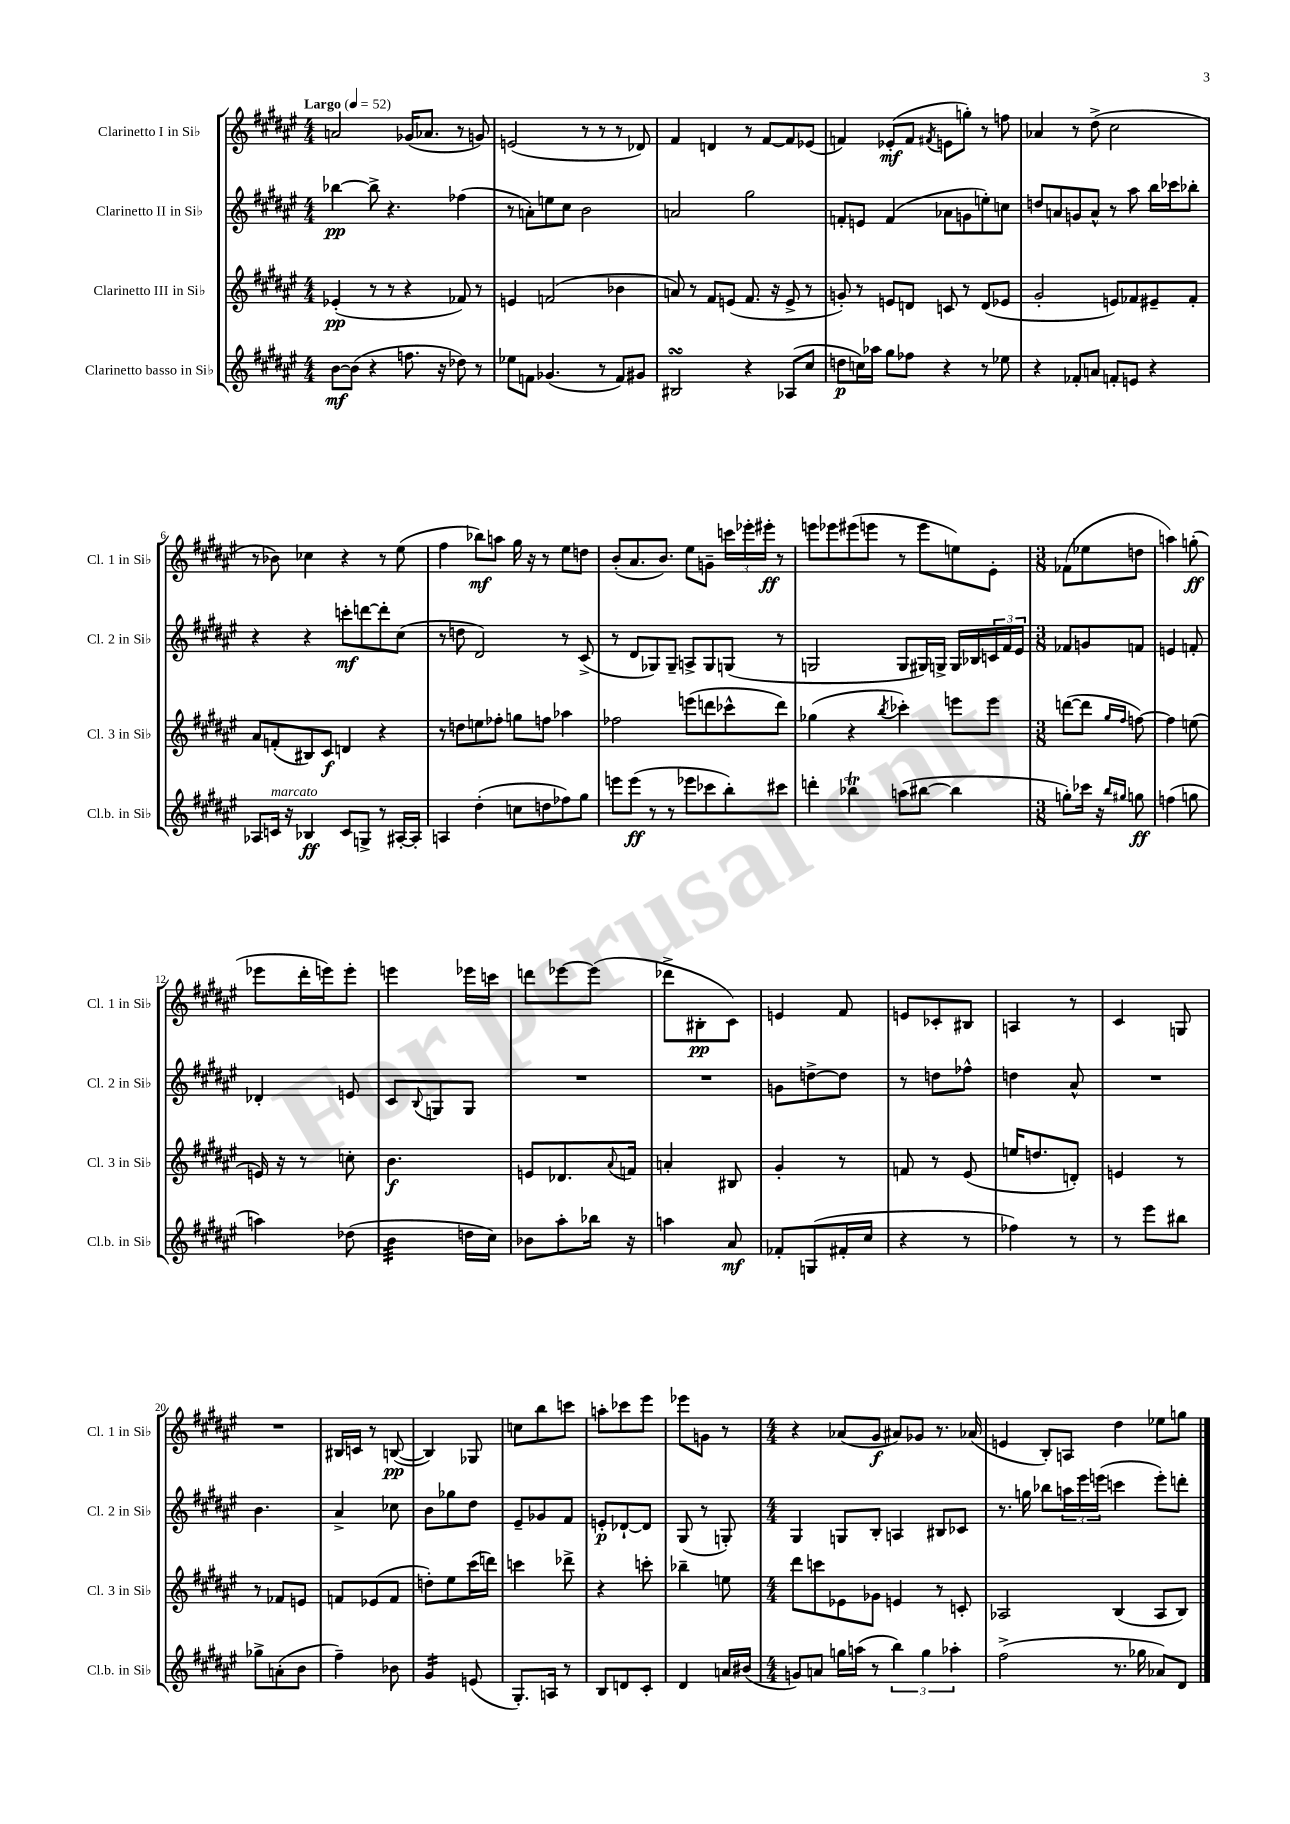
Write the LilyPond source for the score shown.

<<
\new StaffGroup <<
\new Staff = "s0" \with { instrumentName = "Clarinetto I in Sib" shortInstrumentName = "Cl. 1 in Sib" } {
    \clef treble \key fis \major \numericTimeSignature \time 4/4 \tempo "Largo" 4 = 52
    a'2 ges'16( aes'8. r8 g'8) |
    e'2( r8 r8 r8 des'8) |
    fis'4 d'4 r8 fis'8~ fis'8 ees'8( |
    f'4) ees'8-.\mf( f'8 \acciaccatura { fis'8 } e'8 g''8-.) r8 f''8 |
    aes'4 r8 dis''8->( cis''2 |
    r8 bes'8) ces''4 r4 r8 eis''8( |
    fis''4 bes''8\mf) a''8 gis''16 r16 r8 eis''8 d''8 |
    b'8-.( ais'8. b'8.) eis''8 g'8-- \tuplet 3/2 { c'''16 ees'''16-. eis'''16-.\ff } r8 |
    e'''8 ees'''8 eis'''8( e'''8 r8 e'''8 e''8) eis'8-. |
    \numericTimeSignature \time 3/8 fes'8( ees''8 d''8 |
    a''4) g''8-.\ff( |
    ees'''8 dis'''16-. e'''16) e'''8-. |
    e'''4 ees'''16 c'''16 |
    d'''8 ees'''8~ ees'''8( |
    des'''8-> bis8-.\pp cis'8) |
    e'4 fis'8 |
    e'8 ces'8-. bis8 |
    a4 r8 |
    cis'4 g8 |
    R4. |
    bis16 c'16 r8 b8~\pp( |
    b4) ges8 |
    c''8 b''8 c'''8 |
    a''8-. ces'''8 eis'''8 |
    ees'''8 g'8 r8 |
    \numericTimeSignature \time 4/4 r4 aes'8( gis'8\f ais'8) ges'8 r8. aes'16( |
    e'4 b8-.) a8 dis''4 ees''8 g''8 \bar "|." |
}
\new Staff = "s1" \with { instrumentName = "Clarinetto II in Sib" shortInstrumentName = "Cl. 2 in Sib" } {
    \clef treble \key fis \major \numericTimeSignature \time 4/4
    bes''4~\pp bes''8-> r4. fes''4( |
    r8 a'8-.) e''8 cis''8 b'2 |
    a'2 gis''2 |
    f'8-. e'8 f'4( aes'8 g'8 e''8-.) c''8 |
    d''8 a'8 g'8 a'8-^ r8 ais''8 b''16 ces'''16 bes''8-. |
    r4 r4 c'''8-.\mf d'''8~ d'''8-. cis''8( |
    r8 d''8 dis'2) r8 cis'8->( |
    r8 dis'8 ges8) ges8-- a8-> ges8 g8( r8 |
    g2 g8 gis16) g16-> g16 bes16 \tuplet 3/2 { c'16 fis'16 eis'16 } |
    \numericTimeSignature \time 3/8 fes'8 g'8 f'8 |
    e'4 f'8-. |
    des'4-. e'8 |
    cis'8 \appoggiatura { b8 } g8 g8 |
    R4. |
    R4. |
    g'8 d''8~-> d''8 |
    r8 d''8 fes''8-^ |
    d''4 ais'8-^ |
    R4. |
    b'4. |
    ais'4-> ces''8 |
    b'8 ges''8 dis''8 |
    eis'8-- ges'8 fis'8 |
    e'8-.\p des'8~-! des'8 |
    gis8( r8 g8-.) |
    \numericTimeSignature \time 4/4 gis4 g8 b8-. a4 bis8 ces'8 |
    r8. g''16 bes''8 \tuplet 3/2 { a''16 eis'''16 e'''16( } c'''4 e'''8-.) d'''8-. \bar "|." |
}
\new Staff = "s2" \with { instrumentName = "Clarinetto III in Sib" shortInstrumentName = "Cl. 3 in Sib" } {
    \clef treble \key fis \major \numericTimeSignature \time 4/4
    ees'4-.\pp( r8 r8 r4 fes'8) r8 |
    e'4 f'2( bes'4 |
    a'8) r8 fis'8 e'8( fis'8. r16 e'8-> r8 |
    g'8-.) r8 e'8 d'8 c'8 r8 d'8( ees'8 |
    gis'2-. e'8) fes'8 eis'8-- fes'8-. |
    ais'8 f'8-.( bis8) cis'8\f d'4 r4 |
    r8 d''8 e''8 fes''8-. g''8 f''8 aes''4 |
    fes''2 e'''8( d'''8 ces'''8-^ d'''8) |
    ges''4( r4 \acciaccatura { b''8 } ces'''4-.) e'''8 e'''8 |
    \numericTimeSignature \time 3/8 d'''8~( d'''8 \grace { gis''16 fis''16 } f''8~) |
    f''4 e''8( |
    e'16) r16 r8 c''8-. |
    b'4.\f |
    e'8 des'8. \appoggiatura { ais'8 } f'16 |
    a'4-. bis8 |
    gis'4-. r8 |
    f'8 r8 eis'8( |
    e''16 d''8. d'8-.) |
    e'4 r8 |
    r8 fes'8 e'8 |
    f'8 ees'8( f'8 |
    d''8-.) eis''8 cis'''16( d'''16) |
    c'''4 des'''8-> |
    r4 c'''8-. |
    bes''4-- e''8 |
    \numericTimeSignature \time 4/4 dis'''8 c'''8 ees'8 ges'8 e'4 r8 c'8-. |
    aes2 b4( aes8 b8) \bar "|." |
}
\new Staff = "s3" \with { instrumentName = "Clarinetto basso in Sib" shortInstrumentName = "Cl.b. in Sib" } {
    \clef treble \key fis \major \numericTimeSignature \time 4/4
    b'8~\mf b'8( r4 f''8. r16 des''8) r8 |
    ees''8 f'8 ges'4.( r8 f'8) gis'8 |
    bis2\turn r4 aes8( cis''8 |
    d''8\p c''16) aes''16 gis''8 fes''8 r4 r8 ees''8 |
    r4 fes'8-. a'8 f'8-. e'8 r4 |
    aes8 c'16^\markup { \italic "marcato" } r16 bes4\ff c'8 g8-> r8 ais16~-. ais16-. |
    a4 dis''4-.( c''8 d''8 fes''8) gis''8 |
    e'''8 e'''8\ff( r8 r8 ees'''8 ces'''8 b''8-.) cis'''8 |
    d'''4-. bes''4\trill a''8( bis''8~ bis''4 |
    \numericTimeSignature \time 3/8 g''8-.) ces'''16 r16 \grace { b''16 gis''16 } g''8\ff |
    f''4( g''8 |
    a''4) des''8( |
    b'4:32 d''16 cis''16) |
    bes'8 ais''8-. bes''16 r16 |
    a''4 ais'8\mf |
    fes'8-. g8( fis'16-. cis''16 |
    r4 r8 |
    fes''4) r8 |
    r8 eis'''8 bis''8 |
    ges''8-> a'8-.( b'8 |
    fis''4--) bes'8 |
    gis'4:16 e'8( |
    gis8.-.) a16 r8 |
    b8 d'8 cis'8-. |
    dis'4 a'16 bis'16( |
    \numericTimeSignature \time 4/4 g'8) a'8 g''16 a''16( r8 \tuplet 3/2 { b''4) g''4 aes''4-. } |
    fis''2->( r8. ges''16 aes'8) dis'8 \bar "|." |
}
>>
>>
